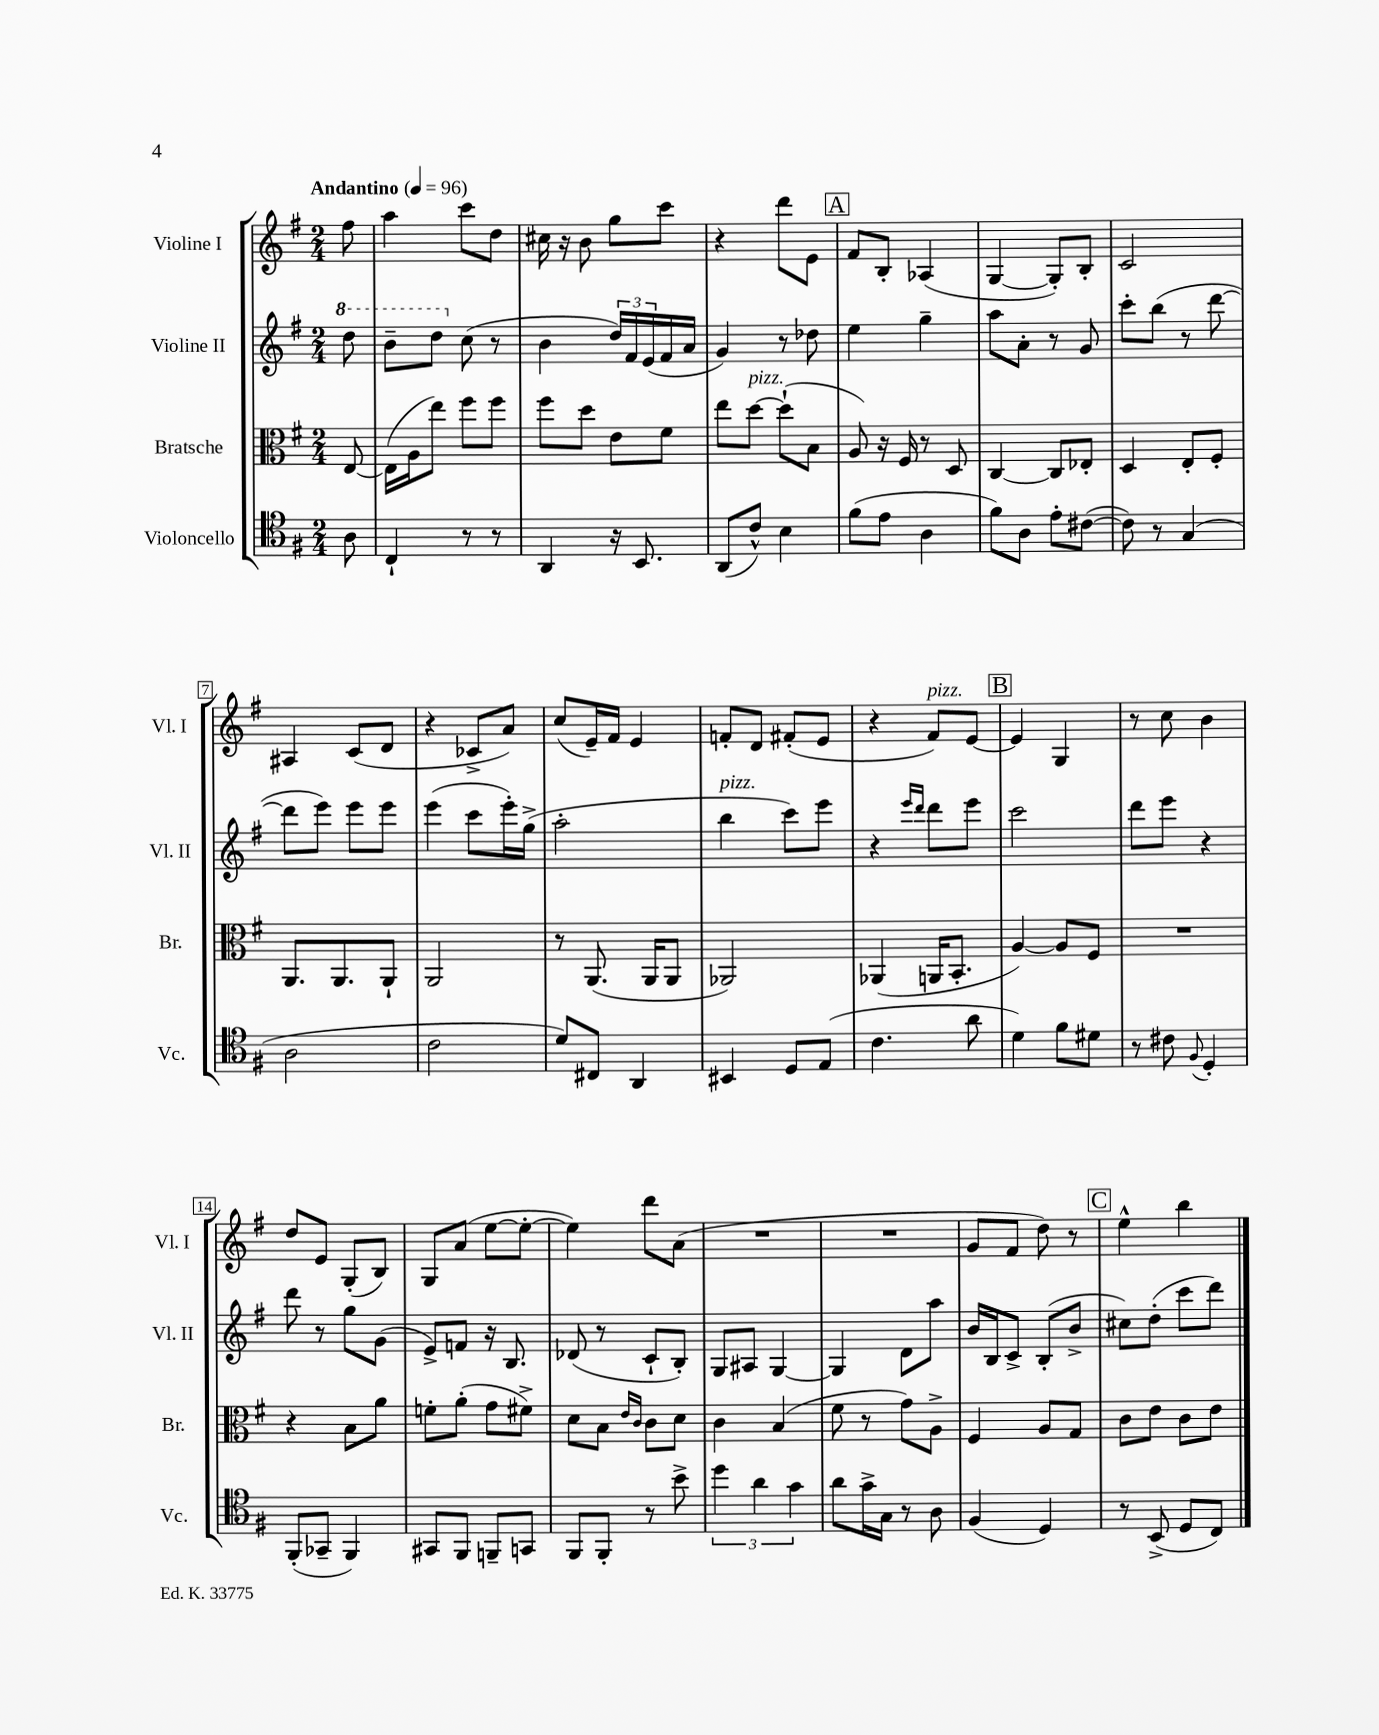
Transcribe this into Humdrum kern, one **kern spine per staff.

**kern	**kern	**kern	**kern
*staff4	*staff3	*staff2	*staff1
*clefC4	*clefC3	*clefG2	*clefG2
*k[f#]	*k[f#]	*k[f#]	*k[f#]
*M2/4	*M2/4	*M2/4	*M2/4
*MM96	*MM96	*MM96	*MM96
8A\	[8E/	8ddd\	8ff#\
=	=	=	=
4C`/	(16E\]LL	8bb~\L	4aa\
.	16A\J	.	.
.	8ee\J)	8ddd\J	.
8r	8ff#\L	(8cc\	8ccc\L
8r	8ff#\J	8r	8dd\J
=	=	=	=
4AA/	8ff#\L	4b\	16cc#\
.	.	.	16r
.	8dd\J	.	8b\
16r	8e\L	24dd/LL)	8gg\L
.	.	24f#/	.
8.BB/	.	.	.
.	.	(24e/	.
.	8f#\J	16f#/	8ccc\J
.	.	16a/JJ	.
=	=	=	=
(8AA/L	8ee\L	4g/)	4r
8c^^/J)	[8dd\J	.	.
4B\	(8dd`\]L	8r	8ddd\L
.	8B\J	8dd-\	8e\J
=	=	=	=
(8f#\L	8A/)	4ee\	8f#/L
8e\J	16r	.	8B'/J
.	16F#/	.	.
4A\	8r	4gg~\	(4A-/
.	8D/	.	.
=	=	=	=
8f#\L)	[4C/	8aa\L	[4G/
8A\J	.	8a'\J	.
8e'\L	8C/]L	8r	8G'/]L)
([8c#\J	8E-'/J	8g/	8B'/J
=	=	=	=
8c#\])	4D/	8ccc'\L	2c/
8r	.	(8bb\J	.
(4G/	8E'/L	8r	.
.	8F#'/J	[8ddd\	.
=	=	=	=
2A\	8.AA/L	8ddd\]L	4A#/
.	.	8eee\J)	.
.	8.AA/	.	.
.	.	8eee\L	(8c/L
.	8AA`/J	8eee\J	8d/J
=	=	=	=
2c\	2AA/	(4eee\	4r
.	.	8ccc\L	8c-^/L
.	.	16eee'\L)	8a/J)
.	.	(16gg^\JJ	.
=	=	=	=
8d/L)	8r	2aa'\	(8cc/L
8C#/J	(8.AA/	.	16e~/L)
.	.	.	16f#/JJ
4AA/	.	.	4e/
.	16AA/LK	.	.
.	8AA/J	.	.
=	=	=	=
4BB#/	2AA-/)	4bb\	8f'/L
.	.	.	8d/J
8D/L	.	8ccc\L)	(8f#'/L
(8E/J	.	8eee\J	8e/J
=	=	=	=
4.c\	(4AA-/	4r	4r
.	.	16qqeee/LL	.
.	.	16qqddd/JJ	.
.	16AA/LK	8ddd\L	8f#/L)
.	8.BB'/J	.	.
8a\	.	8eee\J	[8e/J
=	=	=	=
4d\)	[4A/)	2ccc\	4e/]
8f#\L	8A/]L	.	4G/
8d#\J	8F#/J	.	.
=	=	=	=
8r	2r	8ddd\L	8r
8c#\	.	8eee\J	8cc\
8qqF#/	.	.	.
4D'/	.	4r	4b\
=	=	=	=
(8FF#'/L	4r	8ddd\	8dd/L
8GG-~/J	.	8r	8e/J
4FF#/)	8B\L	8gg\L	(8G'/L
.	8a\J	(8g\J	8B/J)
=	=	=	=
8GG#/L	8f'\L	8e^/L)	8G/L
8FF#/J	(8a'\J	8f/J	(8a/J
8FF~/L	8g\L	16r	[8ee\L
.	.	8.B/	.
8GG/J	8f#^\J)	.	8ee'\_J
=	=	=	=
8FF#/L	8d\L	(8d-/	4ee\])
8FF#'/J	8B\J	8r	.
.	16qqe/LL	.	.
.	16qqc/JJ	.	.
8r	8c\L	8c`/L	8ddd\L
8b^\	8d\J	8B'/J)	(8a\J
=	=	=	=
6dd\	4c\	8G/L	2r
.	.	8A#/J	.
6a\	.	.	.
.	(4B/	[4G/	.
6g\	.	.	.
=	=	=	=
8a\L	8f#\	4G/]	2r
16g^\L	8r	.	.
16G\JJ	.	.	.
8r	8g\L)	8d\L	.
8A\	8A^\J	8aa\J	.
=	=	=	=
(4F#/	4F#/	16b/LL	8g/L
.	.	16B/J	.
.	.	8c^/J	8f#/J
4D/)	8A/L	(8B'/L	8dd\)
.	8G/J	8b^/J	8r
=	=	=	=
8r	8c\L	8cc#\L)	4ee^^\
(8BB^/	8e\J	(8dd'\J	.
8D/L	8c\L	8ccc\L	4bb\
8C/J)	8e\J	8ddd\J)	.
==	==	==	==
*-	*-	*-	*-
